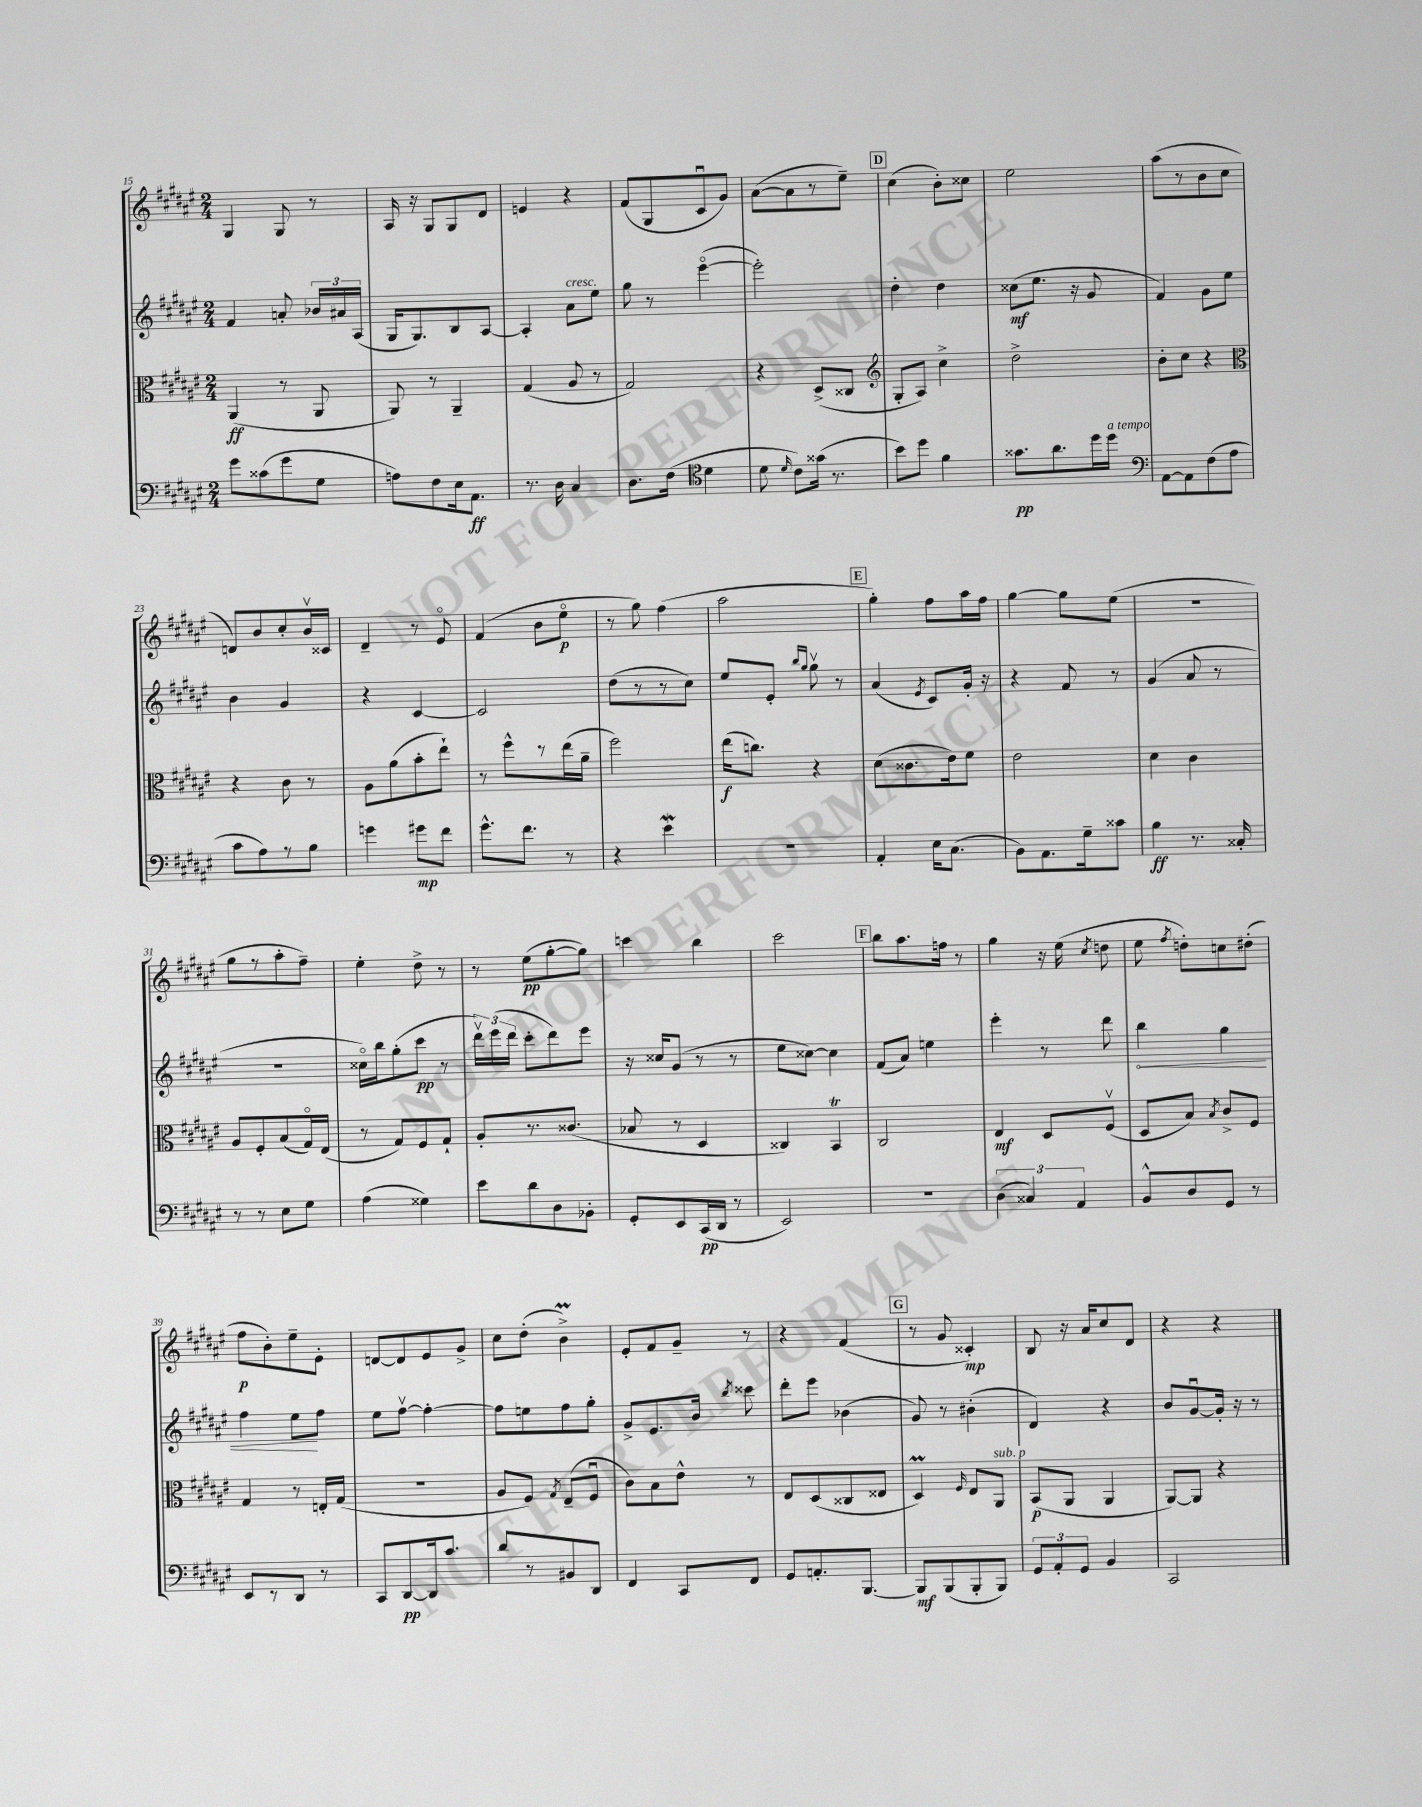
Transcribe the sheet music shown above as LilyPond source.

<<
\new StaffGroup <<
\new Staff = "s0" {
    \clef treble \key fis \major \numericTimeSignature \time 2/4
    \autoBeamOff gis4 gis8 r8 |
    ais16 r16 gis8[ gis8 dis'8] |
    e'4 r4 |
    fis'8[( gis8 cis'8\downbow gis'8]) |
    ais'8[~( ais'8 r8 eis''8]--) |
    \mark \markup { \box "D" } cis''4( b'8[-.) cisis''8] |
    eis''2 |
    ais''8[( r8 b'8 cis''8] |
    d'8[) b'8 cis''8-. b'16\upbow cisis'16] |
    dis'4-- r8 eis'8\flageolet |
    fis'4( b'8[ eis''8]\flageolet\p |
    r8 gis''8) fis''4( |
    ais''2 |
    \mark \markup { \box "E" } gis''4-.) fis''8[ ais''16 fis''16] |
    gis''4~ gis''8[ eis''8]( |
    R2 |
    gis''8[ r8 ais''8-. fis''8]--) |
    eis''4-. dis''8-> r8 |
    r8 eis''8[\pp( gis''8~-. gis''8]) |
    c'''4 b''4 |
    cis'''2 |
    \mark \markup { \box "F" } b''8[ ais''8. f''16] r8 |
    gis''4 r16 eis''16( \acciaccatura { cis''8 } d''8 |
    eis''8 \acciaccatura { fis''8 } d''8[-.) c''8 dis''8]-.( |
    fis''8[\p b'8-.) eis''8-- eis'8]-. |
    d'8[~ d'8 eis'8 gis'8]-> |
    cis''8[ dis''8]-.( b'4->\prall) |
    eis'8[-. fis'8 gis'8]-- r8 |
    r4 fis'4( |
    \mark \markup { \box "G" } r8 gis'8 cisis'4-.\mp) |
    b8 r16 ais'16[ cis''8 dis'8] |
    r4 r4 \bar "|." |
}
\new Staff = "s1" {
    \clef treble \key fis \major \numericTimeSignature \time 2/4
    \autoBeamOff fis'4 a'8-. \tuplet 3/2 { bes'16[ ais'16 ais16]( } |
    gis16[ gis8.) b8 ais8]~ |
    ais4-. ais'8[^\markup { \italic "cresc." } eis''8] |
    gis''8 r8 eis'''4~\flageolet( |
    eis'''2-.) |
    \mark \markup { \box "D" } dis''4-. dis''4 |
    cisis''8[\mf( eis''8.] r16 gis'8 |
    fis'4) gis'8[ eis''8] |
    b'4 gis'4 |
    r4 cis'4~ |
    cis'2 |
    dis''8[( r8 r8 cis''8]) |
    eis''8[ eis'8]-. \grace { b''16[ gis''16] } gis''8\upbow r8 |
    \mark \markup { \box "E" } ais'4( \acciaccatura { eis'8 } cis'8[) gis'16]-. r16 |
    r4 fis'8 r8 |
    gis'4( ais'8 r8 |
    R2 |
    cisis''16[\flageolet) b''16 gis''8-.( cis'''8]\pp r8 |
    \tuplet 3/2 { dis'''16[\upbow) eis'''16( dis'''16] } cis'''8[-. dis'''8) eis'''8] |
    r16 cisis''16[ gis'8]( r8 r8 |
    eis''8[ cisis''8]~) cisis''4 |
    \mark \markup { \box "F" } fis'8[( ais'8]) e''4 |
    eis'''4-. r8 dis'''8 |
    \once \override Hairpin.circled-tip = ##t b''4\< gis''4 |
    fis''4 eis''8[\! fis''8] |
    eis''8[ fis''8]~\upbow fis''4~-. |
    fis''8[ e''8 fis''8 gis''8]-. |
    gis'8[-> eis'8. b'16] \acciaccatura { b''8 } cisis'''8 |
    dis'''8[-. eis'''8] bes'4( |
    \mark \markup { \box "G" } gis'8) r8 bis'4-.( |
    dis'4) r4 |
    b'8[ gis'8~\downbow gis'16]-. r16 r8 \bar "|." |
}
\new Staff = "s2" {
    \clef alto \key fis \major \numericTimeSignature \time 2/4
    \autoBeamOff ais,4\ff( r8 ais,8 |
    ais,8) r8 ais,4-- |
    gis4( ais8 r8 |
    gis2) |
    r4 dis8[->( cisis8] |
    \mark \markup { \box "D" } \clef treble gis8[-. ais8]) cis''4-> |
    dis''2-> |
    b'8[-. cis''8] r4 |
    \clef alto r4 cis'8 r8 |
    ais8[ ais'8( b'8-. eis''8]-!) |
    r8 fis''8[-^ r8 eis''16( ais'16]-- |
    fis''2) |
    eis''16[\f( c''8.]) r4 |
    \mark \markup { \box "E" } dis'8[( cisis'8. eis'16) fis'8] |
    eis'2 |
    dis'4 cis'4 |
    ais8[ fis8-. b8( gis16\flageolet) eis16]( |
    r8 gis8[) fis8 gis8]-! |
    ais8[-. r8. cisis'8.]( |
    bes8 r8 dis4 |
    cisis4) b,4\trill |
    \mark \markup { \box "F" } cis2 |
    eis4\mf dis8[ fis8]\upbow( |
    dis8[ b8]) \acciaccatura { b8 } cis'8[-> fis8] |
    gis4 r8 e16[-. gis16]( |
    R2 |
    ais8[ fis8]) \acciaccatura { gis8 } eis8[--( fis8]\downbow |
    cis'8[) b8 eis'8]-^ r8 |
    eis8[ dis8( cisis8 eisis8] |
    \mark \markup { \box "G" } dis4\prall) \grace { fis16 } eis8[ ais,8]^\markup { \italic "sub. p" } |
    b,8[\p( ais,8] ais,4 |
    ais,8[~) ais,8] r4 \bar "|." |
}
\new Staff = "s3" {
    \clef bass \key fis \major \numericTimeSignature \time 2/4
    \autoBeamOff gis'8[ cisis'8( gis'8 gis8] |
    a8[) fis8 eis16 ais,8.]\ff |
    r8. dis16 cis4 |
    dis8.[ fis16]( \clef tenor dis'4 |
    dis'8 \grace { dis'16 } cis'8[) gisis'16]( r8. |
    \mark \markup { \box "D" } b'8[) dis''8] fis'4 |
    gisis'8.[\pp ais'8. dis''16 dis''16]^\markup { \italic "a tempo" } |
    \clef bass ais,8[~ ais,8 fis8( ais8] |
    cis'8[ ais8) r8 b8] |
    g'4 gis'8[\mp fis'8] |
    gis'8.[-^ fis'8.] r8 |
    r4 eis'4\mordent |
    r2 |
    \mark \markup { \box "E" } ais,4-. eis16[ cis8.]( |
    b,8[) ais,8. gis16-- cisis'8] |
    b4\ff r8. cisis16-. |
    r8 r8 eis8[ gis8] |
    ais4( gisis4) |
    eis'8[ dis'8 dis8 bes,8]-. |
    gis,8[-. eis,8 cis,16\pp( dis,16] r8 |
    eis,2) |
    \mark \markup { \box "F" } R2 |
    \tuplet 3/2 { dis4( cisis4) ais,4 } |
    b,8[-^ dis8 gis,8] r8 |
    eis,8[ r8 dis,8] r8 |
    cis,8[ dis,8~\pp dis,16 cis'8.] |
    dis'8[ r8 bis,8 dis,8] |
    fis,4 cis,8[ fis,8] |
    gis,8[ a,8.-. b,,8.]~ |
    \mark \markup { \box "G" } b,,8[\mf b,,8( b,,8-. b,,8]) |
    \tuplet 3/2 { gis,8[ ais,8-. gis,8] } b,4 |
    cis,2 \bar "|." |
}
>>
>>
\layout { \context { \Score currentBarNumber = #15 } }
